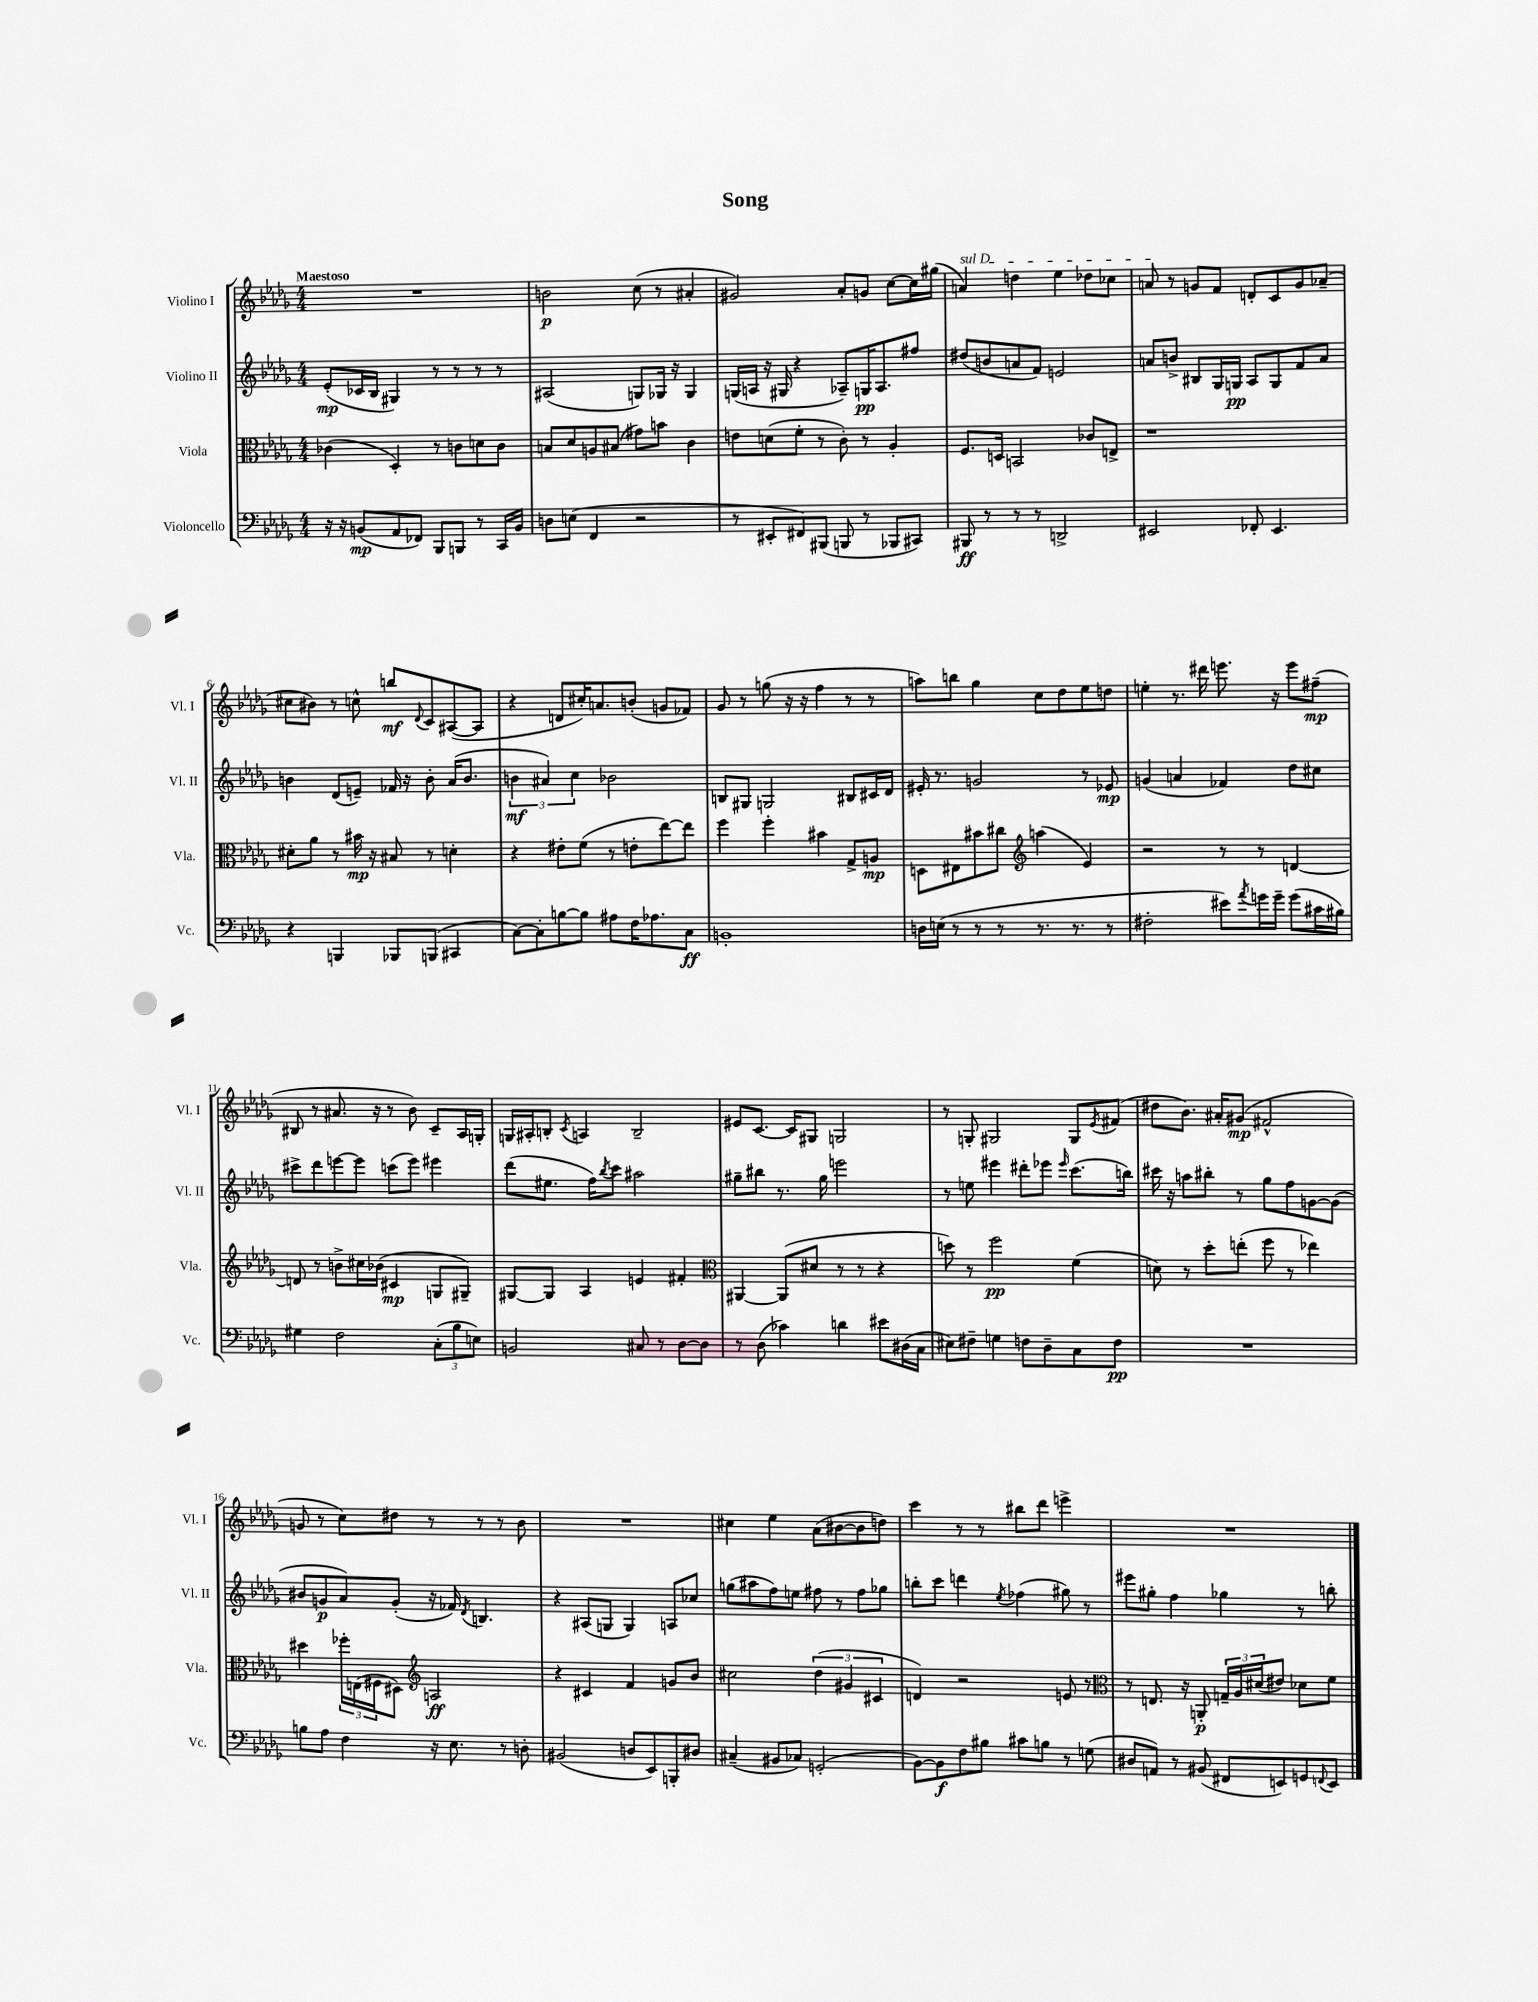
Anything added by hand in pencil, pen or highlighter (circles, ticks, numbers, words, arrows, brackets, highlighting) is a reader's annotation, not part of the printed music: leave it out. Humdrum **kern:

**kern	**kern	**kern	**kern
*staff4	*staff3	*staff2	*staff1
*clefF4	*clefC3	*clefG2	*clefG2
*k[b-e-a-d-g-]	*k[b-e-a-d-g-]	*k[b-e-a-d-g-]	*k[b-e-a-d-g-]
*M4/4	*M4/4	*M4/4	*M4/4
16r	(4c-	(8e-'	1r
16r	.	.	.
(8BB	.	16c-	.
.	.	16B-	.
8AA-	4D-')	4G#)	.
8FF-)	.	.	.
8BBB-	8r	8r	.
8BBB	8c	8r	.
8r	8d	8r	.
16CC	8c	8r	.
16BB	.	.	.
=	=	=	=
8D	8B	(2A#	2b
(8E	8d-	.	.
4FF	8A	.	.
.	(8B#	.	.
2r	8g#)	8G)	(8cc
.	8b	16G-	8r
.	.	16r	.
.	4c	4G-	4a#'
=	=	=	=
8r	8e	(16G	2g#)
.	.	16A	.
8EE#'	(8d	16r	.
.	.	16G#	.
8FF#)	8f'	4r	.
(8BBB#	8r	.	.
8BBB	8c')	8A-~)	8a-'
8r	8r	16G	8g
.	.	8.A-	.
8BBB-	4A-'	.	[8cc
8CC#)	.	8ff#	16cc]
.	.	.	(16gg#
=	=	=	=
8BBB#	8.F	(8dd#	4a)
8r	.	8b	.
.	16D	.	.
8r	2BB	8a	4dd
8r	.	8f)	.
2DD^	.	2e	4ee-
.	8c-	.	8dd-
.	8E^	.	8cc-
=	=	=	=
2EE#	1r	8a	8a
.	.	8b^	8r
.	.	8B#	8g
.	.	16G-	8f
.	.	16G	.
8FF-'	.	8A-	8d'
4.EE#	.	8G	8c
.	.	8f	8g
.	.	8a	(8a-~
=	=	=	=
4r	8d#'	4b	8cc#
.	8a-	.	8b#)
4BBB	8r	(8d-	8r
.	16b#	8e~)	8cc^^
.	16r	.	.
8BBB-	8B#	16f-	8bb
.	.	16r	.
.	.	.	8qqd-
(8BBB	8r	8b'	8c
4CC#	4d'	(16a-	([8A#
.	.	8.b	.
.	.	.	8A#]
=	=	=	=
[8C)	4r	6b	4r
8C']	.	.	.
.	.	6a#)	.
[8B	8e#'	.	8d
.	.	6cc	.
8B]	(8f	.	16cc#')
.	.	.	8.a
8A#	8r	2b-	.
16F	8e'	.	(8b'
8.A-	.	.	.
.	[8ee-)	.	8g
8C	8ee-]	.	8f-)
=	=	=	=
1BB'	4ff	8B	8g-
.	.	8G#	8r
.	4ff'	2G	(8gg
.	.	.	16r
.	.	.	16r
.	4b#	.	4ff
.	8G-^	8B#	8r
.	8A	16c#	8r
.	.	16d-	.
=	=	=	=
16D	8D	16e#'	8aa)
(16E	.	8.r	.
8r	8E#	.	8bb
8r	8b#	2g	4gg-
8r	8cc#	.	.
*	*clefG2	*	*
8.r	(4aa	.	8cc
.	.	.	8dd-
8.r	.	.	.
.	4e-)	8r	8ee-
8r	.	8e-	8dd
=	=	=	=
2F#'	2r	(4g	4ee'
.	.	4a	8.r
.	.	.	16ddd#
8e#)	8r	4f-)	8.eee
8qa-	.	.	.
16g	8r	.	.
16g~	.	.	16r
(8g	[4d	8dd-	8eee
16c#	.	8cc#	(8ff#~
16B#)	.	.	.
=	=	=	=
4G#	8d]	8ccc#^	8B#
.	8r	8ddd-	8r
2F	8b^	[8eee	8.a#
.	16cc#	8eee]	.
.	(16b-	.	16r
.	4c#	(8ccc	8r
.	.	8eee)	8b-)
(12C'	8G	4eee#	8c~
12B-	.	.	.
.	8G#~)	.	16A-
12E)	.	.	.
.	.	.	16G'
=	=	=	=
2BB	[8G#	(8ddd-	16G
.	.	.	16A#'
.	8G#]	8.ee#	8B'
.	.	.	8qc
.	4A-	.	4A
.	.	16ff)	.
.	.	8qbb-	.
.	.	8ccc	.
8C#	4e	2aa#	2B~
8r	.	.	.
[8D-	4f#'	.	.
8D-]	.	.	.
=	=	=	=
*	*clefC3	*	*
8r	[4AA#	8gg#~	8e#
(8D-	.	8bb#	[8.c
4c-)	(8AA#]	8.r	.
.	.	.	16c]
.	8d#	.	8G#
.	.	16gg#	.
4d	8r	2eee	2G
.	8r	.	.
8e#	4r	.	.
(16D#	.	.	.
16C	.	.	.
=	=	=	=
8E#)	8dd)	8r	8r
8F#~	8r	8ee	8G'
4G	2ff	4eee#	2G#
8F	.	8ddd#'	.
8D-~	.	8eee-	.
.	.	16qqeee-	.
8C	(4f	(8.ccc	8G#
.	.	.	8qe-
8F	.	.	(8f#
.	.	16bb)	.
=	=	=	=
1r	8d)	16ccc#	8dd#
.	.	16r	.
.	8r	8aa	8.b-)
.	8dd-'	8bb#'	.
.	.	.	16a#'
.	(8ee'	8r	(8g#
.	8ff	8gg-	2f#^^
.	8r	8ff	.
.	4ee-)	[8g	.
.	.	(8g]	.
=	=	=	=
8B	4dd#	8b#	8g
8A-	.	8g	8r
4F	24ff-'	8a-)	8cc)
.	(24E	.	.
.	24F#	.	.
.	8D#)	(8g'	8dd#
*	*clefG2	*	*
16r	2A	16r	8r
8.E-	.	16f-)	.
.	.	8qd-	.
.	.	4.B	8r
8r	.	.	8r
8D'	.	.	8b-
=	=	=	=
(2BB#	4r	4r	1r
.	4c#	(8A#	.
.	.	8G	.
8D	4f	4G)	.
8EE-)	.	.	.
8BBB'	8g	8A	.
8D#	8b-	8cc-	.
=	=	=	=
(4C#~	2cc#	(8gg	4cc#
.	.	8aa#	.
8BB#	.	8ff)	4ee-
8C-)	.	8ee	.
(2GG'	(6dd-	8ff#	(8a-
.	.	8r	[8b#
.	6g#	.	.
.	.	8ff#	8b#]
.	6c#	.	.
.	.	8gg-	8dd)
=	=	=	=
[8BB-)	4d)	8bb'	4ccc
8BB-]	.	8ccc	.
8F	2r	4ddd	8r
8B#	.	.	8r
.	.	8qee-	.
8c#	.	(4ff-	8bb#
8B	.	.	8ddd-
8r	8e	8gg#)	4eee^
(8G	8r	8r	.
=	=	=	=
*	*clefC3	*	*
8D#	8r	8eee#	1r
8AA)	8.E	8gg#'	.
8r	.	4ff	.
.	16r	.	.
(8BB#	8AA'	.	.
8FF#	24G~	4gg-	.
.	24A-	.	.
.	(24d#	.	.
8EE)	8e#)	.	.
8GG	8d-	8r	.
8qqFF	.	.	.
8EE	8f	8bb'	.
==	==	==	==
*-	*-	*-	*-
